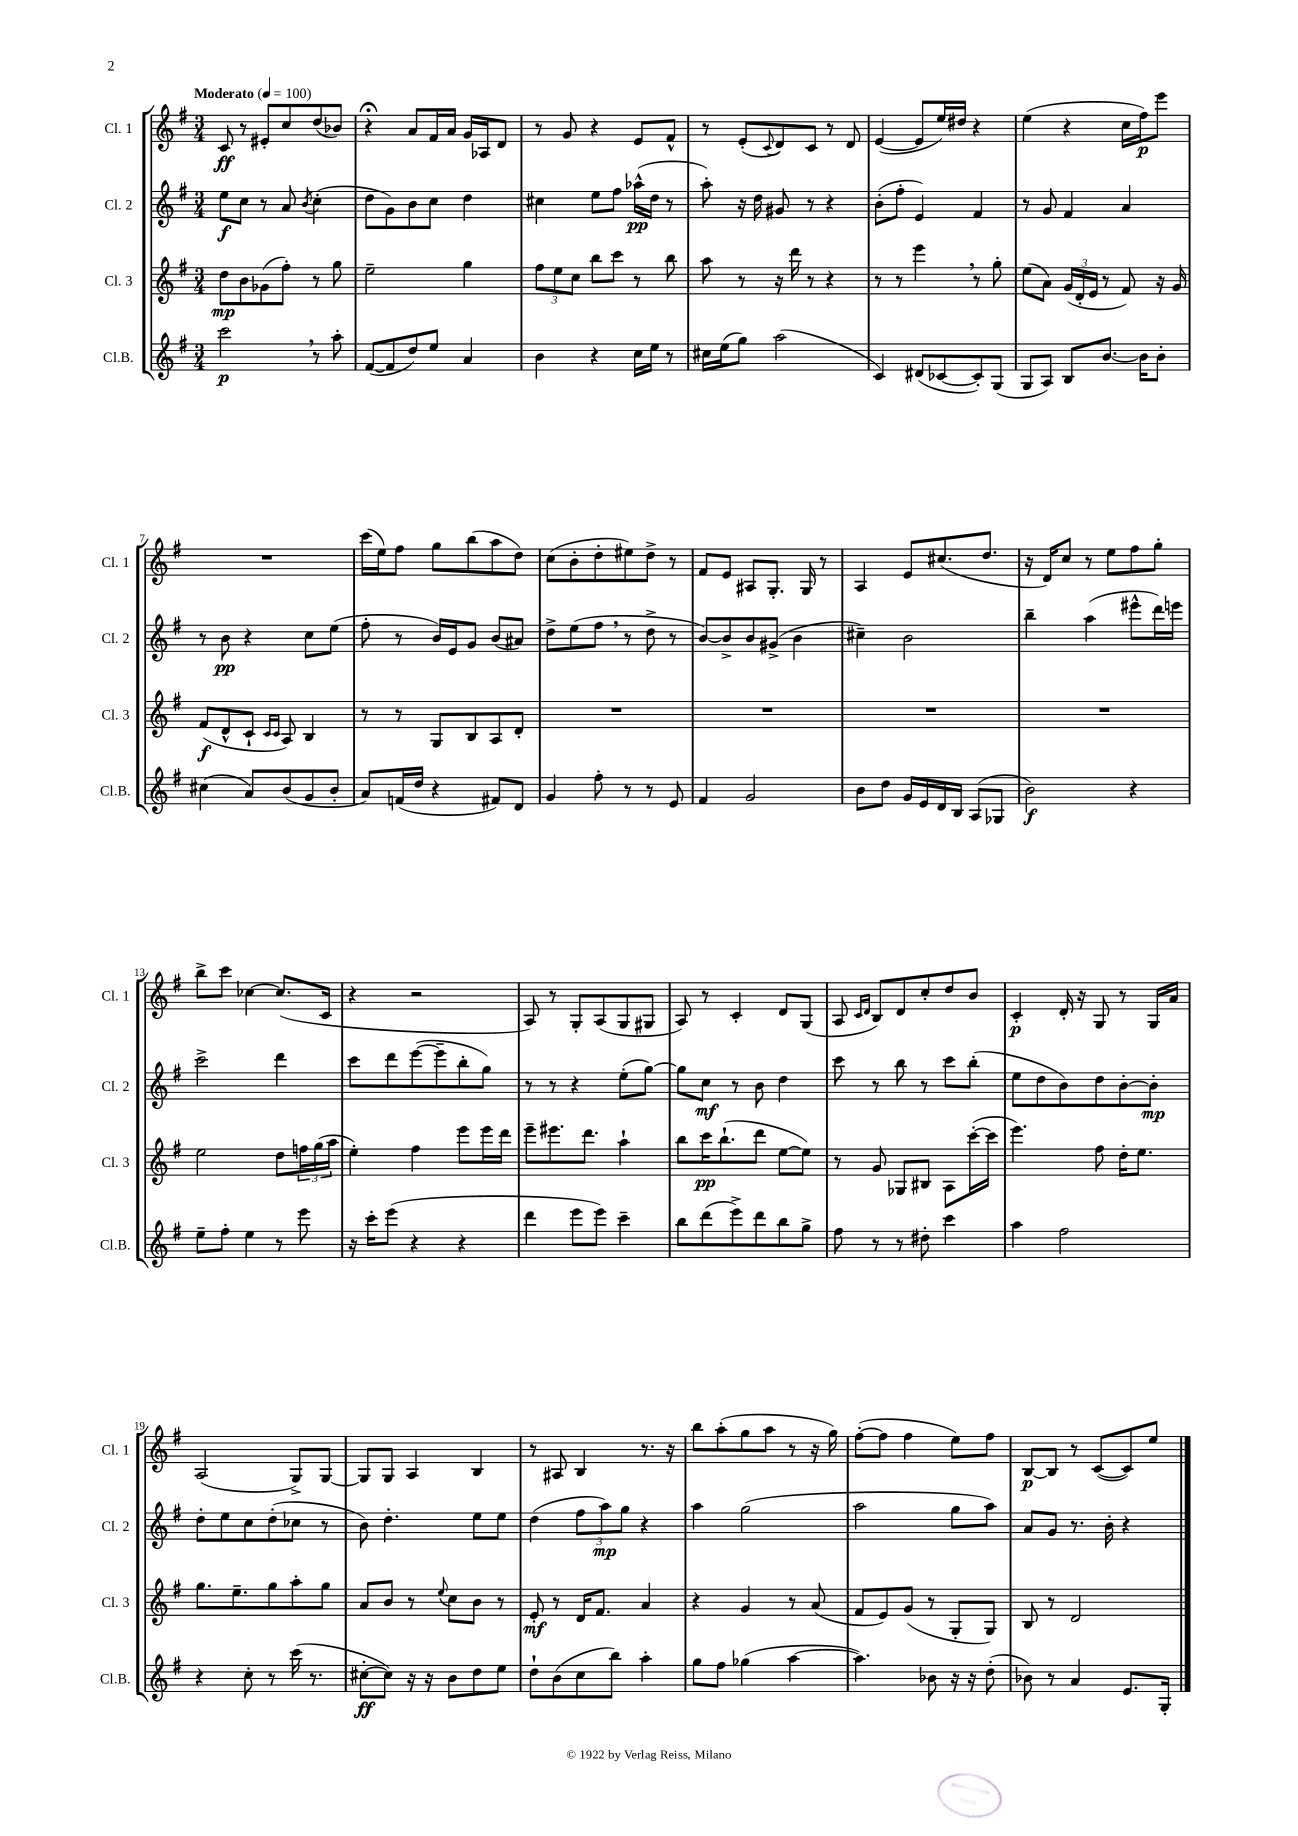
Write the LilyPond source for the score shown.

<<
\new StaffGroup <<
\new Staff = "s0" \with { instrumentName = "Cl. 1" shortInstrumentName = "Cl. 1" } {
    \clef treble \key g \major \numericTimeSignature \time 3/4 \tempo "Moderato" 4 = 100
    c'8\ff r8 eis'8-. c''8 d''8( bes'8) |
    r4\fermata a'8 fis'16 a'16 g'16 aes16 d'8 |
    r8 g'8 r4 e'8 fis'8-^ |
    r8 e'8-.( \appoggiatura { c'8 } d'8) c'8 r8 d'8 |
    e'4~( e'8 e''16) dis''16 r4 |
    e''4( r4 c''16 fis''16\p) e'''8 |
    R2. |
    c'''16( e''16) fis''8 g''8 b''8( a''8 d''8) |
    c''8( b'8-. d''8-. eis''8) d''8-> r8 |
    fis'8 e'8 ais8 g8.-. g16 r8 |
    a4 e'8 cis''8.( d''8. |
    r16 d'16) c''8 r8 e''8 fis''8 g''8-. |
    b''8-> c'''8 ces''4~ ces''8.( c'16 |
    r4 r2 |
    a8) r8 g8-. a8( g8 gis8 |
    a8) r8 c'4-. d'8 g8( |
    a8 \grace { c'16 d'16 } b8) d'8 c''8-. d''8 b'8 |
    c'4-.\p d'16-. r16 g8 r8 g16 a'16 |
    a2( g8->) g8~ |
    g8 g8 a4 b4 |
    r8 ais8 b4 r8. r16 |
    b''8 a''8-.( g''8 a''8 r8 r16 g''16) |
    fis''8~-.( fis''8 fis''4 e''8) fis''8 |
    b8~\p b8 r8 c'8~( c'8) e''8 \bar "|." |
}
\new Staff = "s1" \with { instrumentName = "Cl. 2" shortInstrumentName = "Cl. 2" } {
    \clef treble \key g \major \numericTimeSignature \time 3/4
    e''8\f c''8 r8 a'8 \acciaccatura { b'8 } c''4-.( |
    d''8 g'8) b'8 c''8 d''4 |
    cis''4 e''8 fis''8 aes''16-^\pp( d''16 r8 |
    a''8-.) r16 d''16 gis'8 r8 r4 |
    b'8-.( fis''8-. e'4) fis'4 |
    r8 g'8 fis'4 a'4 |
    r8 b'8\pp r4 c''8 e''8( |
    fis''8-. r8 b'16) e'16 g'8 b'8( ais'8) |
    d''8-> e''8( fis''8 \breathe r8 d''8-> r8 |
    b'8~) b'8-> b'8 gis'8->( b'4 |
    cis''4--) b'2 |
    b''4-- a''4( eis'''8-^ d'''16) e'''16 |
    c'''2-> d'''4 |
    c'''8 d'''8 e'''8~( e'''8-- b''8-. g''8) |
    r8 r8 r4 e''8-.( g''8~) |
    g''8 c''8\mf r8 b'8 d''4 |
    c'''8 r8 b''8 r8 c'''8 b''8-.( |
    e''8 d''8 b'8) d''8 b'8~-. b'8-.\mp |
    d''8-. e''8 c''8 d''8-.( ces''8 r8 |
    b'8) d''4.-. e''8 e''8 |
    d''4( \tuplet 3/2 { fis''8 a''8\mp) g''8 } r4 |
    a''4 g''2( |
    a''2 g''8 a''8) |
    a'8 g'8 r8. b'16-. r4 \bar "|." |
}
\new Staff = "s2" \with { instrumentName = "Cl. 3" shortInstrumentName = "Cl. 3" } {
    \clef treble \key g \major \numericTimeSignature \time 3/4
    d''8\mp b'8 ges'8( fis''8-.) r8 g''8 |
    e''2-- g''4 |
    \tuplet 3/2 { fis''8 e''8 c''8 } b''8 c'''8 r8 b''8 |
    a''8 r8 r16 d'''16 r8 r4 |
    r8 r8 e'''4 \breathe r8 g''8-. |
    e''8( a'8) \tuplet 3/2 { g'16( d'16-. e'16 } r8 fis'8) r16 g'16 |
    fis'8\f( d'8-^ c'8-! \grace { c'16 c'16 } a8) b4 |
    r8 r8 g8 b8 a8 d'8-. |
    R2. |
    R2. |
    R2. |
    R2. |
    e''2 d''8 \tuplet 3/2 { f''16 g''16( a''16 } |
    e''4-.) fis''4 e'''8 e'''16 d'''16 |
    e'''8-- eis'''8. d'''8. a''4-! |
    b''8 c'''16\pp b''8.-!( d'''8 e''8~ e''8) |
    r8 g'8 ges8 bis8 a8 c'''16~-.( c'''16 |
    e'''4.) fis''8 d''16-. e''8. |
    g''8. e''8.-- g''8 a''8-. g''8 |
    a'8 b'8 r8 \appoggiatura { e''8 } c''8 b'8 r8 |
    e'8-.\mf r8 d'16 fis'8. a'4 |
    r4 g'4 r8 a'8( |
    fis'8 e'8) g'8( r8 g8-. g8) |
    b8 r8 d'2 \bar "|." |
}
\new Staff = "s3" \with { instrumentName = "Cl.B." shortInstrumentName = "Cl.B." } {
    \clef treble \key g \major \numericTimeSignature \time 3/4
    c'''2\p \breathe r8 a''8-. |
    fis'8~( fis'8 d''8) e''8 a'4 |
    b'4 r4 c''16 e''16 r8 |
    cis''16 e''16( g''8) a''2( |
    c'4) dis'8( ces'8~ ces'8-.) g8( |
    g8 a8) b8 b'8.~ b'16 b'8-. |
    cis''4( a'8) b'8( g'8 b'8-. |
    a'8) f'16( d''16 r4 fis'8) d'8 |
    g'4 fis''8-. r8 r8 e'8 |
    fis'4 g'2 |
    b'8 d''8 g'16 e'16 d'16 b16 a8( ges8 |
    b'2\f) r4 |
    e''8-- fis''8-. e''4 r8 e'''8 |
    r16 c'''16-. e'''8( r4 r4 |
    d'''4 e'''8 e'''8) c'''4-- |
    b''8 d'''8( e'''8->) d'''8 b''8 g''8-> |
    fis''8 r8 r8 dis''8-. c'''4 |
    a''4 fis''2 |
    r4 c''8-. r8 c'''16( r8. |
    cis''8~-.\ff cis''8) r16 r16 b'8 d''8 e''8 |
    d''8-! b'8( c''8 b''8) a''4-. |
    g''8 fis''8 ges''4( a''4~ |
    a''4.) bes'8 r16 r16 d''8-.( |
    bes'8) r8 a'4 e'8. g16-. \bar "|." |
}
>>
>>
